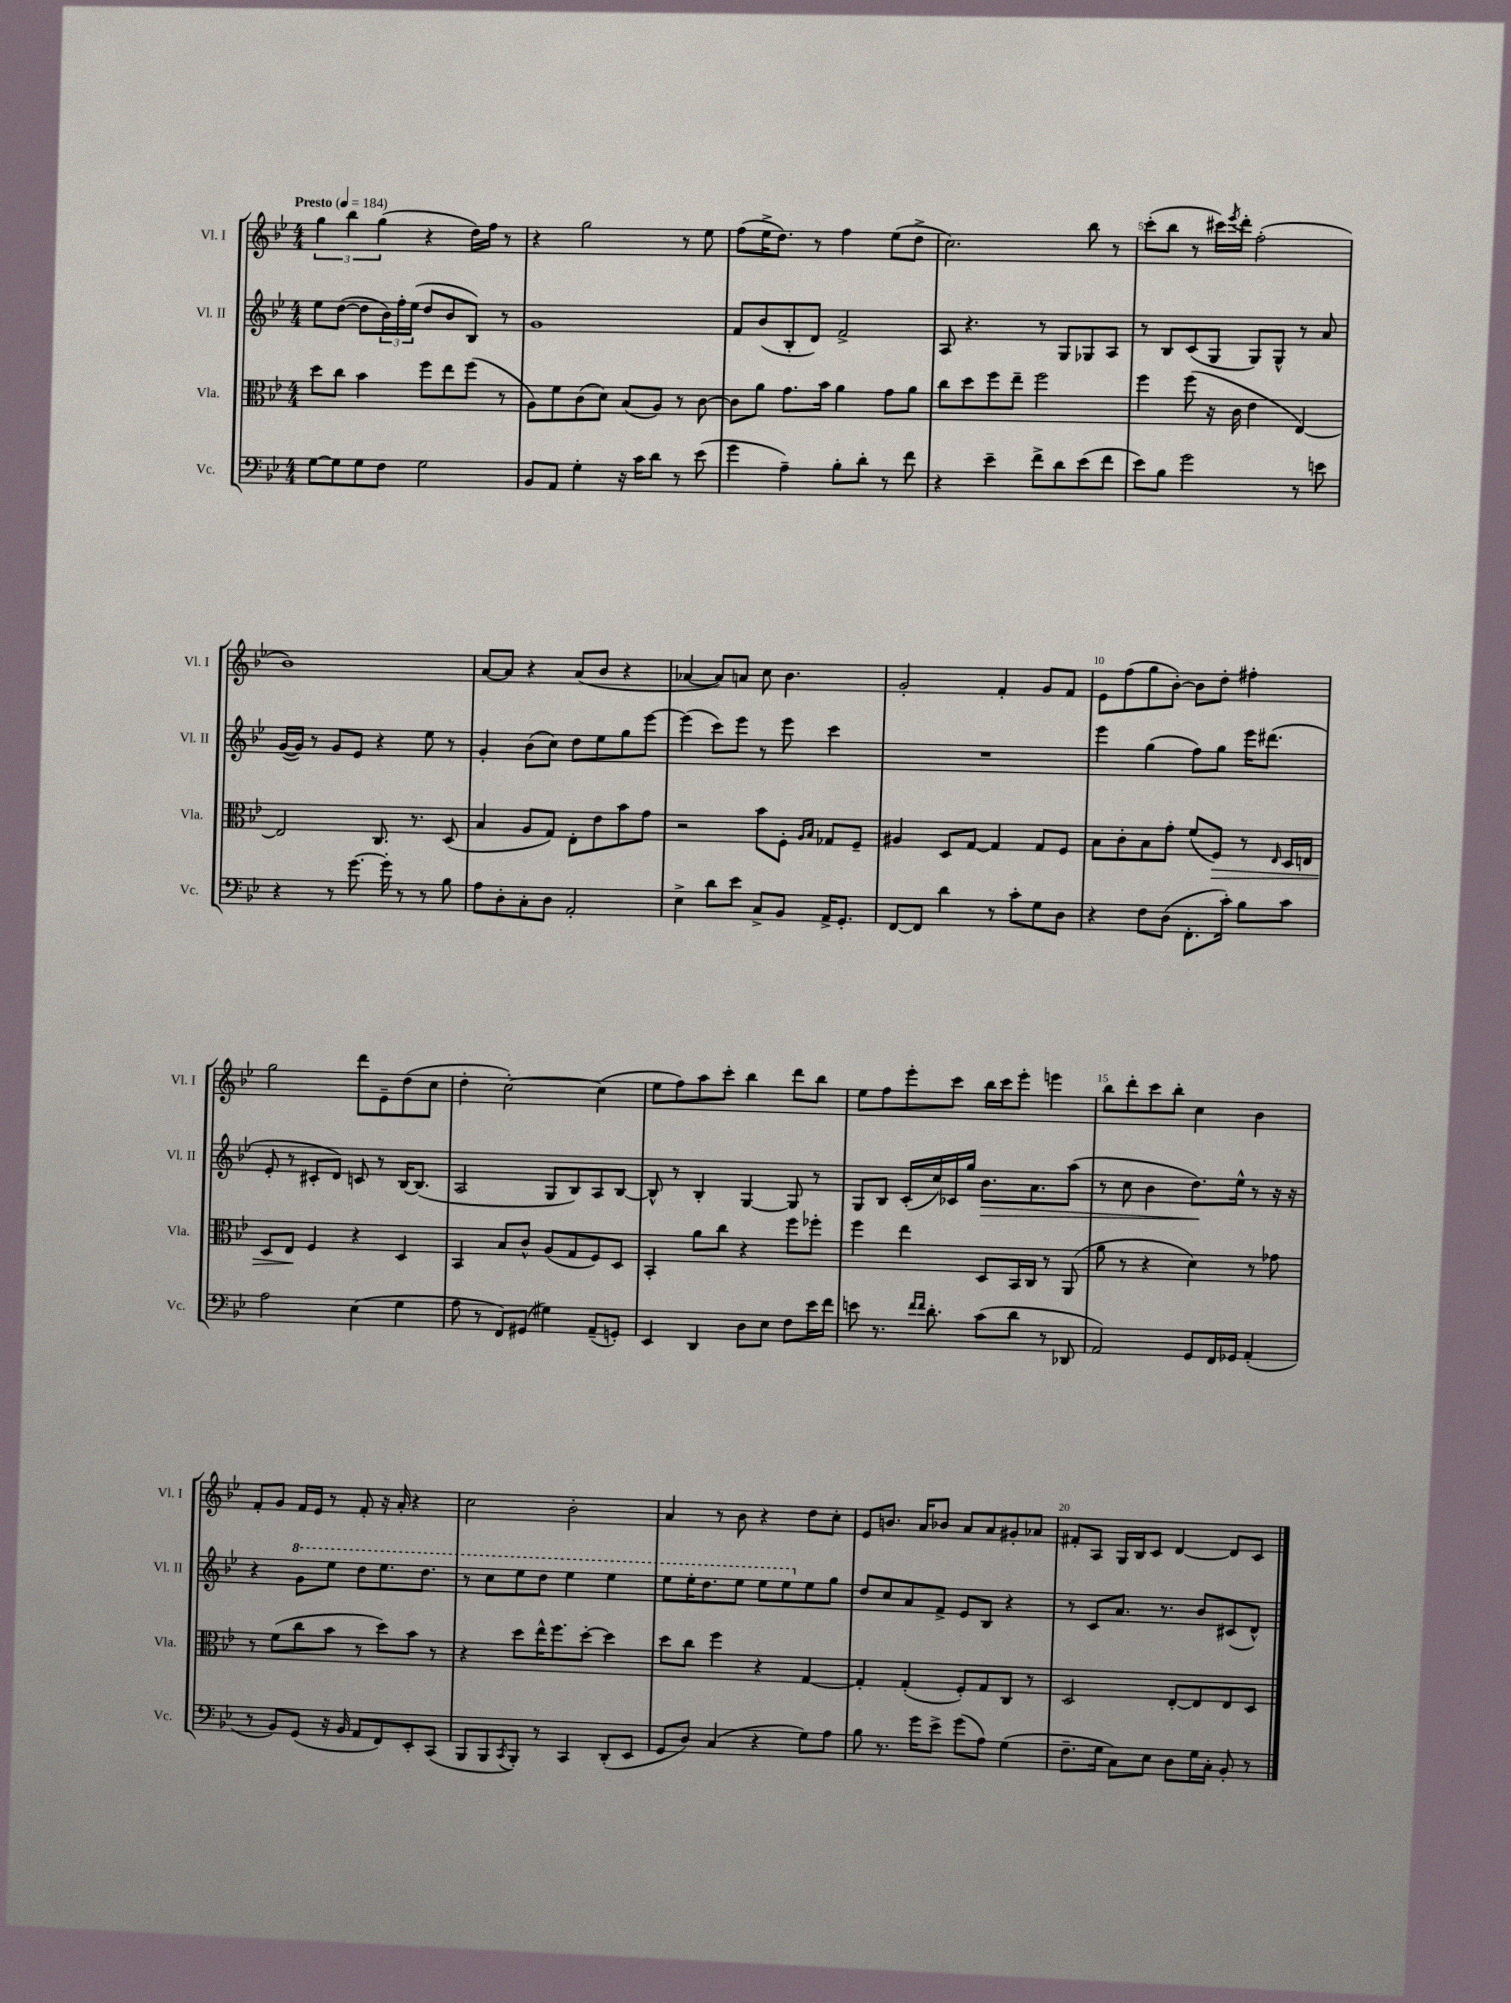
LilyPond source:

<<
\new StaffGroup <<
\new Staff = "s0" \with { instrumentName = "Vl. I" shortInstrumentName = "Vl. I" } {
    \clef treble \key bes \major \numericTimeSignature \time 4/4 \tempo "Presto" 4 = 184
    \tuplet 3/2 { g''4 bes''4 g''4( } r4 d''16) f''16 r8 |
    r4 g''2 r8 ees''8 |
    f''8( ees''16-> d''8.) r8 f''4 ees''8( d''8-> |
    c''2.) bes''8 r8 |
    c'''8-.( bes''8 r8 cis'''16) \acciaccatura { ees'''8 } d'''16-. f''2-.( |
    bes'1) |
    a'8~ a'8 r4 a'8( bes'8 r4 |
    aes'4~ aes'8) a'8 c''8 bes'4. |
    g'2-. f'4-. g'8 f'8 |
    ees'8 f''8( g''8 bes'8~-.) bes'8 d''8-. fis''4-. |
    g''2 d'''8 ees'8-- d''8( c''8 |
    d''4-. c''2~-.) c''4( |
    ees''8 f''8) a''8 c'''8-. bes''4 d'''8 bes''8 |
    ees''8 f''8 ees'''8-. c'''8 bes''16 c'''16 ees'''8-. e'''4 |
    bes''8 d'''8-. c'''8 bes''8-. c''4 bes'4 |
    f'8-. g'8 f'16 ees'16 r8 f'8-. r16 a'16-. r4 |
    c''2 bes'2-. |
    a'4 r8 bes'8 r4 d''8 c''8-. |
    ees'8 b'8. a'16 bes'8 a'8 a'8 gis'8-. aes'8 |
    fis'8-. a8 g16 bes16 c'8 d'4~ d'8 c'8 \bar "|." |
}
\new Staff = "s1" \with { instrumentName = "Vl. II" shortInstrumentName = "Vl. II" } {
    \clef treble \key bes \major \numericTimeSignature \time 4/4
    ees''8 d''8~( d''8 \tuplet 3/2 { bes'16) f''16-. ees''16( } d''8 bes'8 bes8) r8 |
    g'1 |
    f'8 bes'8( bes8-. d'8) f'2-> |
    a8 r4. r8 g8 ges8 a8 |
    r8 bes8 c'8( g8 g8) g8-^ r8 a'8 |
    g'16~( g'16) r8 g'8 ees'8 r4 ees''8 r8 |
    g'4-. bes'8( c''8) d''8 ees''8 g''8 ees'''8~ |
    ees'''4( c'''8) ees'''8 r8 ees'''8 c'''4 |
    R1 |
    ees'''4 g''4( f''8) g''8 ees'''16 dis'''8.( |
    ees'8-. r8 cis'8-. d'8) c'8 r8 bes16~ bes8.( |
    a2 g8 bes8) a8 bes8~ |
    bes8-^ r8 bes4-. g4~ g8 r8 |
    g8 bes8 c'16-.( c''16) ces'16 g''16 bes'8.\> a'8. a''8( |
    r8 c''8 bes'4 d''8.\!) ees''16-^ r8 r16 r16 |
    r4 \ottava #1 g''8 ees'''8 d'''8 ees'''8. d'''8. |
    r8 c'''8 ees'''8 d'''8 ees'''4 ees'''4 |
    ees'''8 ees'''16-. d'''8. ees'''8 ees'''8 ees'''8 \ottava #0 ees''8 g''8 |
    d''8 c''8 a'8 f'8-> ees'8 bes8 r4 |
    r8 c'8 a'8. r8. bes'8 cis'8( d'8-^) \bar "|." |
}
\new Staff = "s2" \with { instrumentName = "Vla." shortInstrumentName = "Vla." } {
    \clef alto \key bes \major \numericTimeSignature \time 4/4
    d''8 c''8 bes'4 f''8 ees''8 f''8( r8 |
    a8) f'8 c'8( d'8) bes8( a8) r8 c'8~ |
    c'8 a'8 g'8. bes'16 a'4 g'8 a'8 |
    c''8 d''8 f''8 ees''8-- f''2 |
    f''4 f''8( r16 c'16 ees'4 ees4~) |
    ees2 c8. r8. d8( |
    bes4 a8 g8) ees8-. ees'8 bes'8 g'8 |
    r2 bes'8 f8-. \grace { a16 bes16 } ges8 f8-- |
    ais4 d8 g8~ g4 g8 f8 |
    bes8 c'8-. bes8 g'8-. f'8( f8\>) r8 \grace { ees16 } d16 e16 |
    d8 ees8\! f4 r4 d4 |
    bes,4 bes8 c'8-^ a8( g8 f8) d8 |
    bes,4-. a'8 c''8 r4 f''8 fes''8-. |
    f''4 ees''4 d8 bes,16 c16 r8 a,8( |
    a'8 r8 r4 d'4) r8 ges'8 |
    r8 f'8( c''8 bes'8 r8 d''8) bes'8 r8 |
    r4 d''8 ees''16-^ f''8. d''8~-. d''4 |
    d''8 c''8 f''4 r4 g4~ |
    g4-. g4-.( f8-.) g8 c8 r8 |
    d2 ees8~-. ees8 ees8 d8 \bar "|." |
}
\new Staff = "s3" \with { instrumentName = "Vc." shortInstrumentName = "Vc." } {
    \clef bass \key bes \major \numericTimeSignature \time 4/4
    g8~ g8 g8 f8 g2 |
    bes,8 a,8 g4-. r16 c'16 d'8 r8 ees'8( |
    g'4 a4--) bes8-. d'8-. r8 f'8 |
    r4 ees'4-- f'8-> d'8 ees'8( f'8 |
    ees'8) bes8 g'2 r8 e'8 |
    r4 r8 g'8.~ g'16-. r8 r8 bes8 |
    a8 d8-. c8-. d8 a,2-. |
    ees4-> d'8 ees'8 c8-> bes,8 a,16-> g,8.-. |
    f,8~ f,8 d'4 r8 c'8-. g8 d8 |
    r4 f8 d8( f,8.-. c'16-.) bes8 c'8 |
    a2 ees4( g4 |
    a8 r8 f,8) gis,8( gis4) a,8--( g,8-.) |
    ees,4 d,4 d8 ees8 f8 ees'16 f'16 |
    e'8 r8. \grace { f'16 f'16 } d'8.-. c'8( d'8 r8 des,8 |
    a,2) g,8 f,16 ges,16 a,4-.( |
    r8 bes,8) g,8( r16 bes,16 a,8 f,8) ees,8-. c,8( |
    bes,,8 bes,,8 \acciaccatura { c,8 } bes,,8-.) r8 c,4 d,8-.( ees,8 |
    g,8 d8) c4( r4 g8) a8 |
    bes8 r8. g'16 ees'8-> g'8( a8) g4( |
    f8.-- g16 c8) ees8 d8 g16 c16-. bes,8-. r8 \bar "|." |
}
>>
>>
\layout { \context { \Score \override BarNumber.break-visibility = ##(#f #t #t) barNumberVisibility = #(every-nth-bar-number-visible 5) } }
